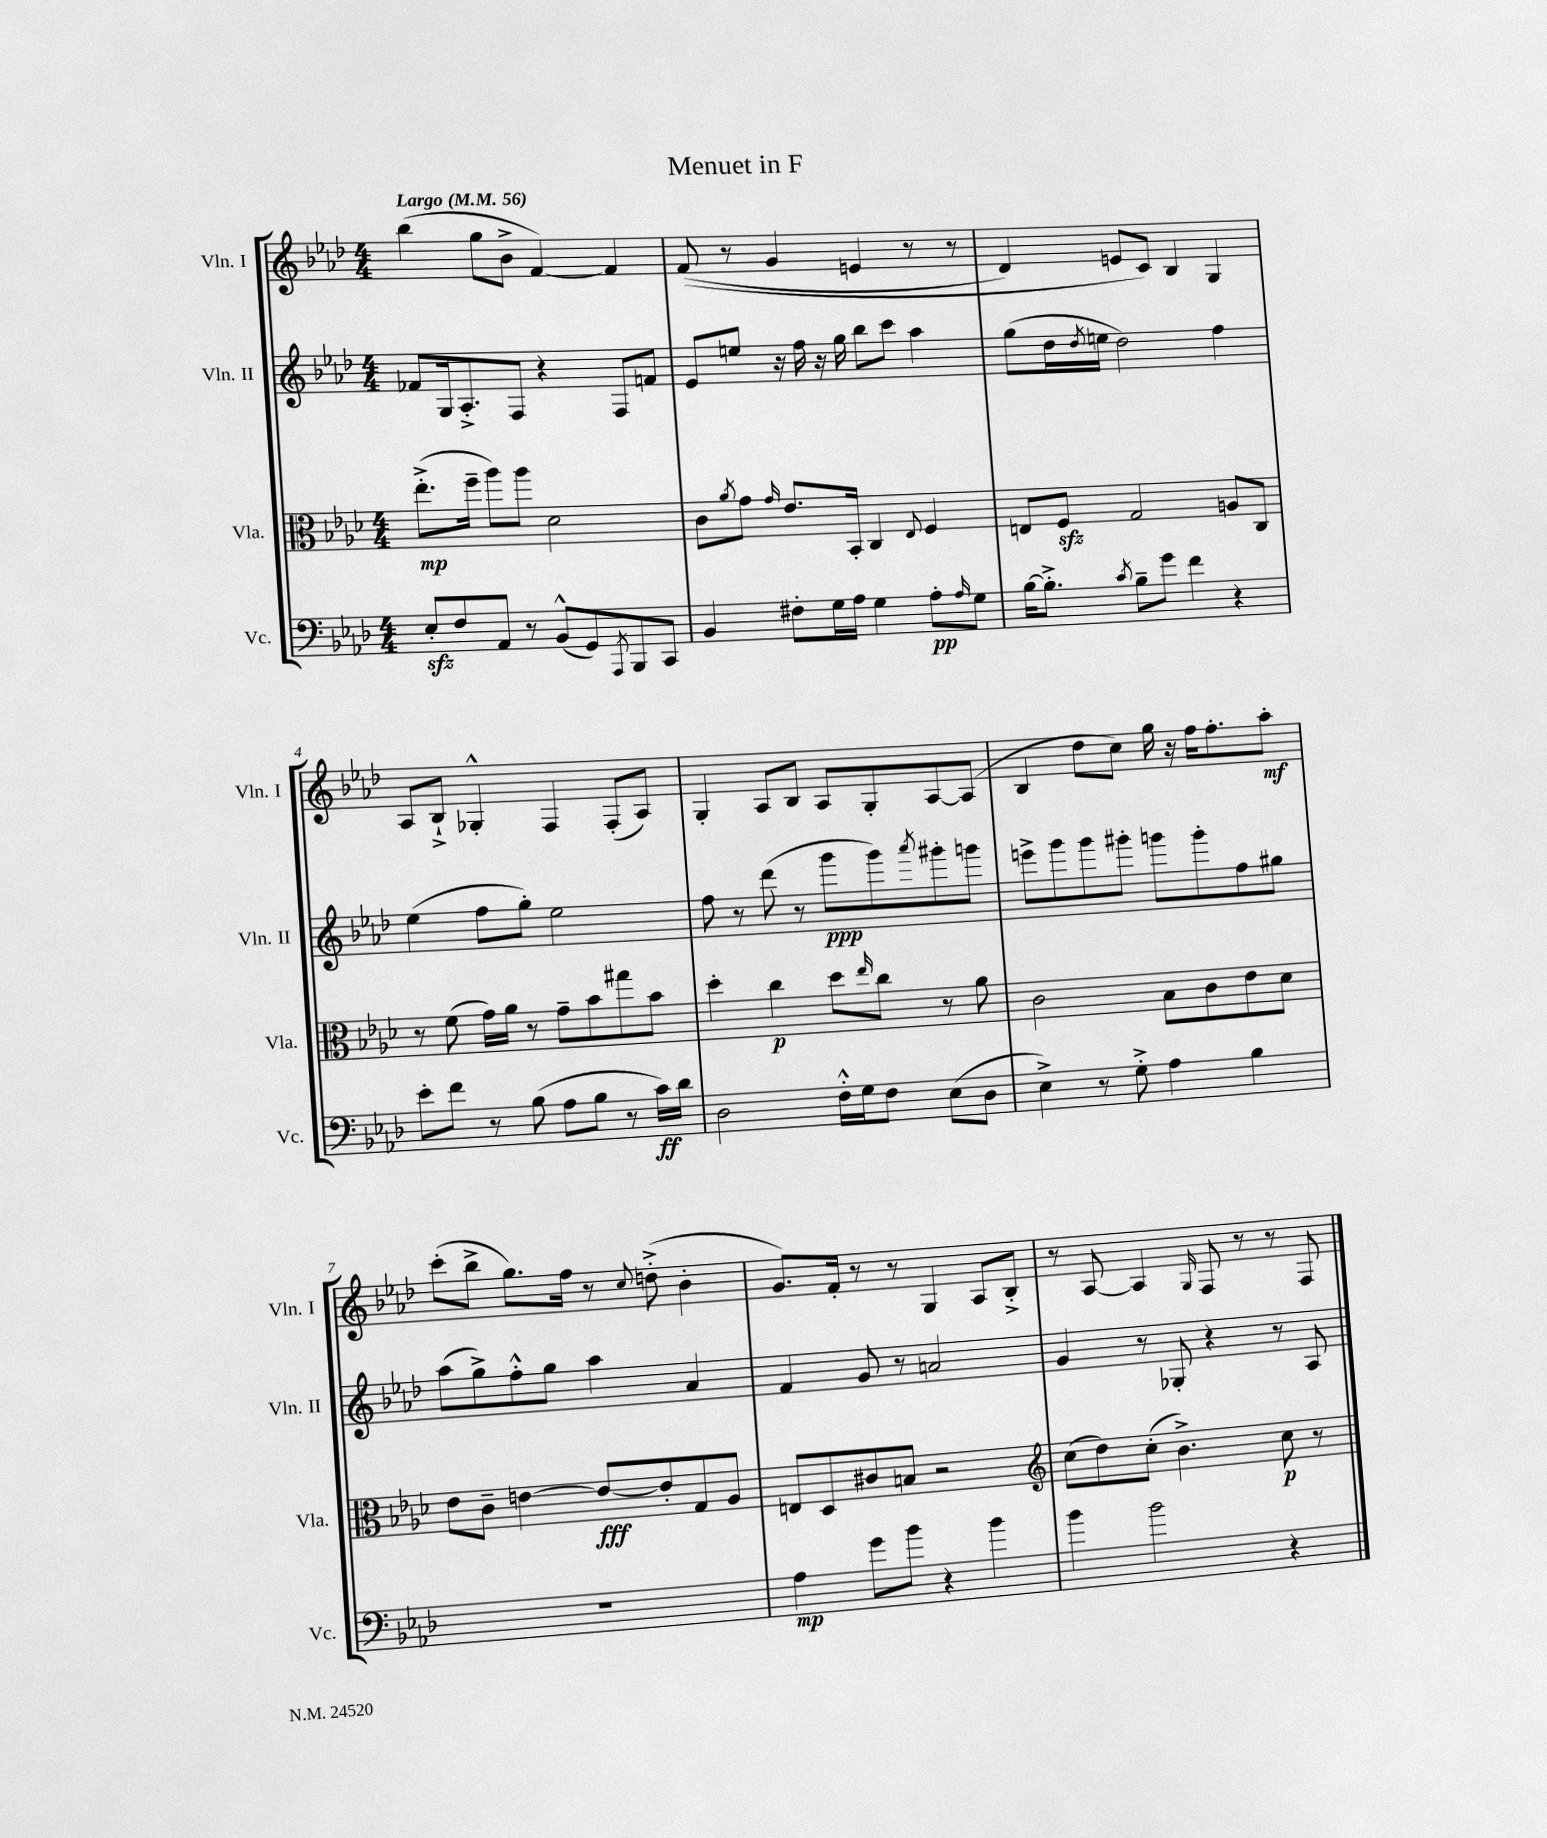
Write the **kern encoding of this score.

**kern	**dynam	**kern	**dynam	**kern	**dynam	**kern	**dynam
*part4	*part4	*part3	*part3	*part2	*part2	*part1	*part1
*staff4	*staff4	*staff3	*staff3	*staff2	*staff2	*staff1	*staff1
*I"Vc.	*	*I"Vla.	*	*I"Vln. II	*	*I"Vln. I	*
*I'Vc.	*	*I'Vla.	*	*I'Vln. II	*	*I'Vln. I	*
*clefF4	*	*clefC3	*	*clefG2	*	*clefG2	*
*k[b-e-a-d-]	*	*k[b-e-a-d-]	*	*k[b-e-a-d-]	*	*k[b-e-a-d-]	*
*M4/4	*	*M4/4	*	*M4/4	*	*M4/4	*
*MM56	*	*MM56	*	*MM56	*	*MM56	*
=1	=1	=1	=1	=1	=1	=1	=1
!	!	!	!	!	!	!LO:TX:a:B:t=Largo	!
8E-zz'/L	.	(8.ee-'^\L	mp	8f-X/L	.	(4bb-\	.
8F/	.	.	.	16G/k	.	.	.
.	.	16ff~\Jk	.	8.A-'^/	.	.	.
8AA-/J	.	8aa-\L)	.	.	.	8gg\L	.
8r	.	8aa-\J	.	8F/J	.	8b-^\J	.
(8BB-^^/L	.	2d-\	.	4r	.	[4f/)	.
8GG/)	.	.	.	.	.	.	.
8qAAA-/	.	.	.	.	.	.	.
8BBB-/	.	.	.	8F/L	.	4f/]	.
8CC/J	.	.	.	8fn/J	.	.	.
=2	=2	=2	=2	=2	=2	=2	=2
4BB-/	.	8c\L	.	8e-/L	.	((8f/	.
.	.	8qa-/	.	.	.	.	.
.	.	8g\J	.	8een/J	.	8r	.
.	.	16qqg/	.	.	.	.	.
8F#X'\L	.	8.e-/L	.	16r	.	4g/	.
.	.	.	.	16ff\	.	.	.
16G\L	.	.	.	16r	.	.	.
16A-\JJ	.	16BB-'/Jk	.	16gg\	.	.	.
4G\	.	4C/	.	8bb-\L	.	4en/	.
.	.	.	.	8ccc\J	.	.	.
.	.	8qqE-/	.	.	.	.	.
8A-'\L	pp	4F/	.	4aa-\	.	8r	.
16qqA-/	.	.	.	.	.	.	.
8G\J	.	.	.	.	.	8r	.
=3	=3	=3	=3	=3	=3	=3	=3
[16B-\KL	.	8En/L	.	(8gg\L	.	4d-/)	.
8.B-'^\J]	.	.	.	.	.	.	.
.	.	8Fzz/J	.	16dd-\L	.	.	.
.	.	.	.	8qdd-/	.	.	.
.	.	.	.	16een\JJ	.	.	.
8qc/	.	.	.	.	.	.	.
8B-~\L	.	2G/	.	2dd-\)	.	8en/L	.
8g\J	.	.	.	.	.	8c/J)	.
4f\	.	.	.	.	.	4B-/	.
4r	.	8An/L	.	4ff\	.	4G/	.
.	.	8C/J	.	.	.	.	.
!!LO:LB:g=z
=4	=4	=4	=4	=4	=4	=4	=4
8e-'\L	.	8r	.	(4ee-\	.	8A-/L	.
8f\J	.	(8f\	.	.	.	8B-`^/J	.
8r	.	16g\LL)	.	8ff\L	.	4G-X'^^/	.
.	.	16a-\JJ	.	.	.	.	.
(8B-\	.	8r	.	8gg'\J)	.	.	.
8A-\L	.	8g~\L	.	2ee-\	.	4F/	.
8B-\J	.	8b-\	.	.	.	.	.
8r	.	8gg#X\	.	.	.	(8F'/L	.
16c\LL)	ff	8b-\J	.	.	.	8A-/J)	.
16d-\JJ	.	.	.	.	.	.	.
=5	=5	=5	=5	=5	=5	=5	=5
2D-\	.	4dd-'\	.	8ff\	.	4G'/	.
.	.	.	.	8r	.	.	.
.	.	4cc\	p	(8ddd-\	.	8A-/L	.
.	.	.	.	8r	.	8B-/J	.
16F'^^\LL	.	8dd-\L	.	8ggg\L	ppp	8A-/L	.
16G\J	.	.	.	.	.	.	.
.	.	16qqee-/	.	.	.	.	.
8F\J	.	8cc\J	.	8ggg\)	.	8G'/	.
.	.	.	.	8qaaa-/	.	.	.
(8E-\L	.	8r	.	8ggg#X'\	.	[8A-/	.
8D-\J	.	8a-\	.	8gggn\J	.	(8A-/J]	.
=6	=6	=6	=6	=6	=6	=6	=6
4E-^\)	.	2c\	.	8eeen^\L	.	4B-/	.
.	.	.	.	8ggg\	.	.	.
8r	.	.	.	8ggg\	.	8dd-\L	.
8G'^\	.	.	.	8ggg#X'\J	.	8cc\J)	.
4A-\	.	8B-\L	.	8gggn\L	.	16gg\	.
.	.	.	.	.	.	16r	.
.	.	8c\	.	8ggg'\	.	16ff\KL	.
.	.	.	.	.	.	8.ff'\	.
4B-\	.	8e-\	.	8ff\	.	.	.
.	.	8d-\J	.	8gg#X\J	.	8aa-'\J	mf
!!LO:LB:g=z
=7	=7	=7	=7	=7	=7	=7	=7
1r	.	8e-\L	.	(8aa-\L	.	(8ccc'\L	.
.	.	8c~\J	.	8gg^\)	.	8bb-^\J	.
.	.	[4en\	.	8ff'^^\	.	8.gg\L)	.
.	.	.	.	8gg\J	.	.	.
.	.	.	.	.	.	16ff\Jk	.
.	.	8e/L_	fff	4aa-\	.	8r	.
.	.	.	.	.	.	8qqcc/	.
.	.	8e'/]	.	.	.	(8ddn'^\	.
.	.	8G/	.	4a-/	.	4b-'\	.
.	.	8A-/J	.	.	.	.	.
=8	=8	=8	=8	=8	=8	=8	=8
4A-\	mp	8En/L	.	4f/	.	8.g/L)	.
.	.	8D-/	.	.	.	.	.
.	.	.	.	.	.	16f'/Jk	.
8g\L	.	8c#X/	.	8g/	.	8r	.
8b-\J	.	8Bn/J	.	8r	.	8r	.
4r	.	2r	.	2an/	.	4G/	.
4b-\	.	.	.	.	.	8A-/L	.
.	.	.	.	.	.	8B-'^/J	.
=9	=9	=9	=9	=9	=9	=9	=9
*	*	*clefG2	*	*	*	*	*
4b-\	.	(8cc\L	.	4g/	.	8r	.
.	.	8dd-\)	.	.	.	[8A-/	.
2b-\	.	(8cc'\J	.	8r	.	4A-/]	.
.	.	4.b-^\)	.	8G-X'/	.	.	.
.	.	.	.	.	.	16qqG/	.
.	.	.	.	4r	.	8F/	.
.	.	.	.	.	.	8r	.
4r	.	8cc\	p	8r	.	8r	.
.	.	8r	.	8A-/	.	8F/	.
==	==	==	==	==	==	==	==
*-	*-	*-	*-	*-	*-	*-	*-
